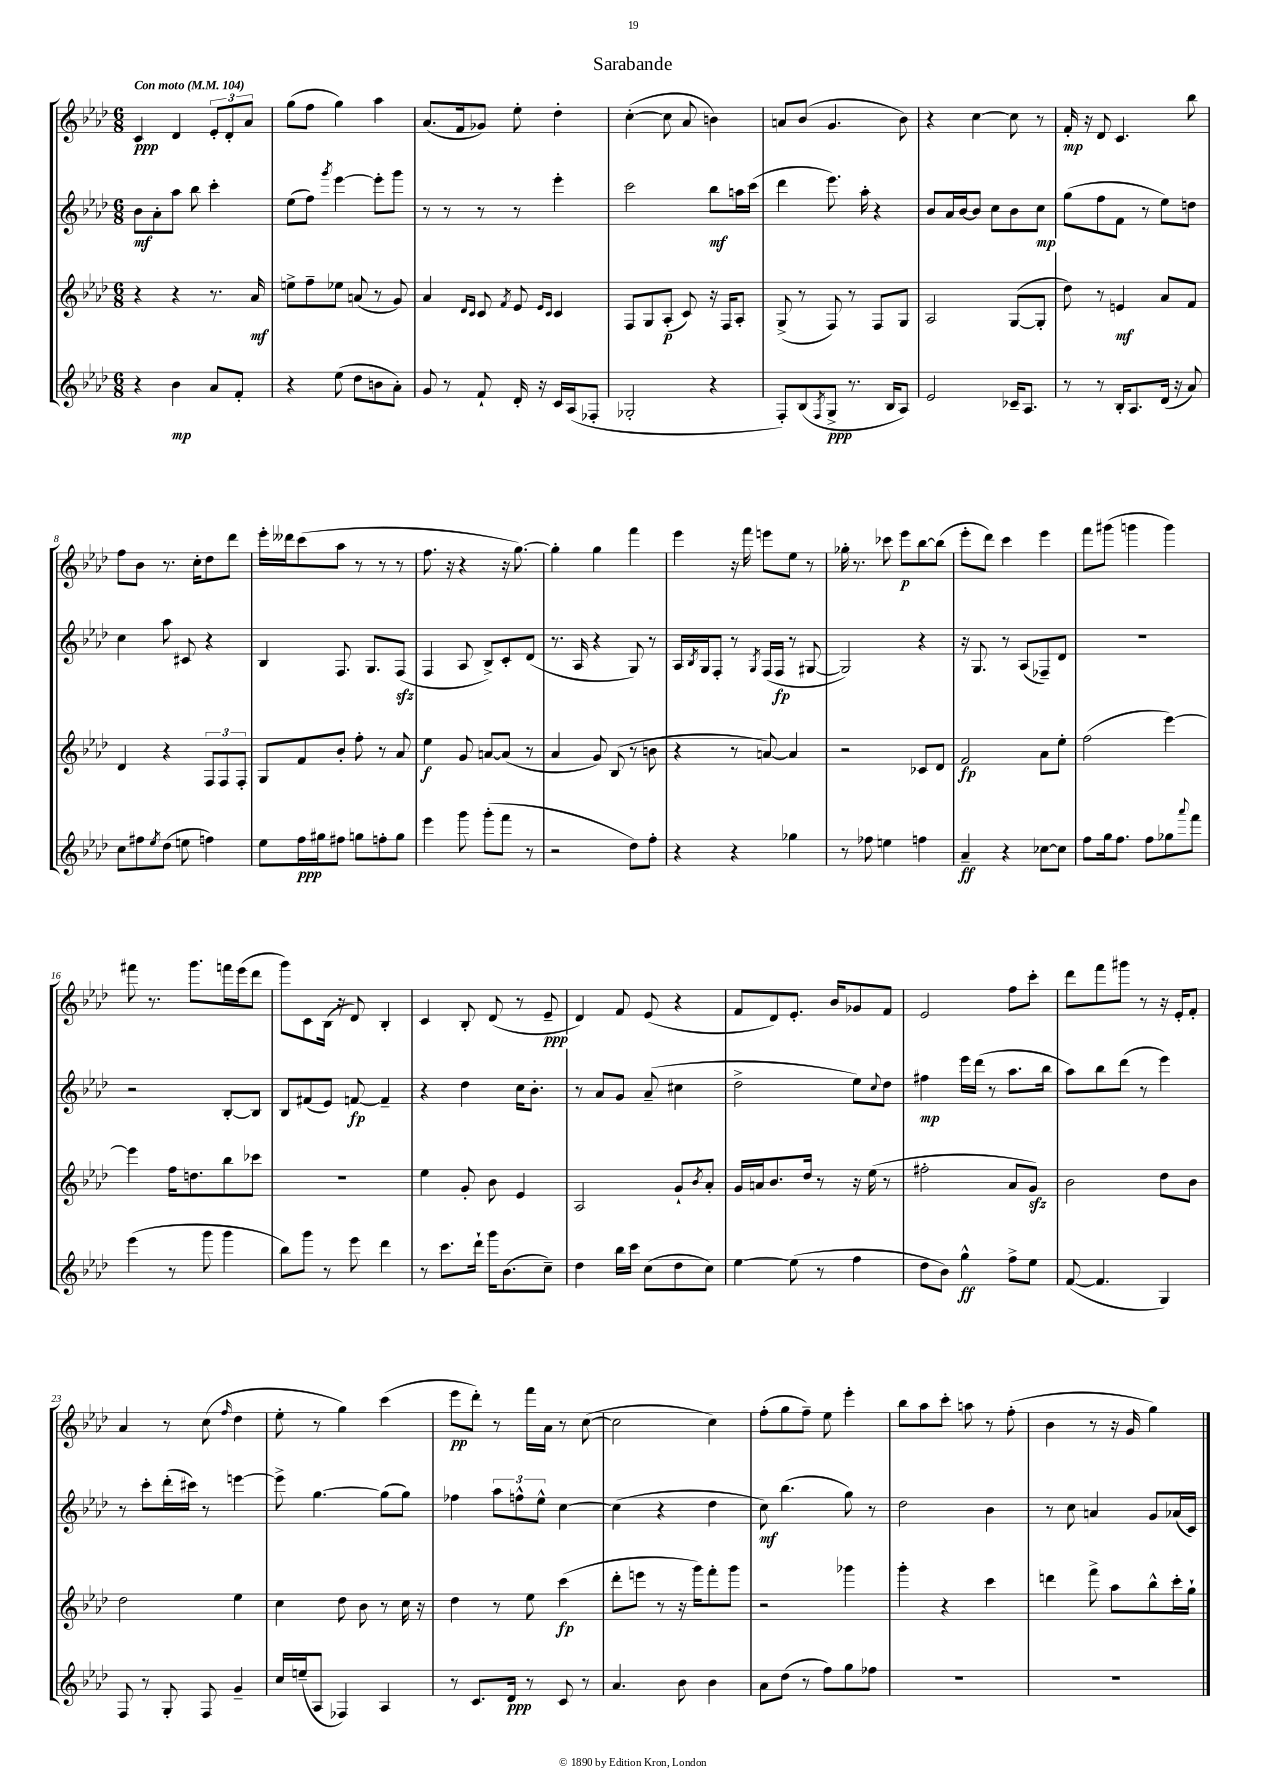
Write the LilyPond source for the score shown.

\header { title = "Sarabande" }
<<
\new StaffGroup <<
\new Staff = "s0" {
    \clef treble \key aes \major \numericTimeSignature \time 6/8 \tempo "Con moto" 4 = 104
    c'4\ppp des'4 \tuplet 3/2 { ees'8-. des'8-. aes'8 } |
    g''8( f''8 g''4) aes''4 |
    aes'8.( f'16 ges'8) ees''8-. des''4-. |
    c''4~-.( c''8 aes'8 b'4) |
    a'8 bes'8( g'4. bes'8) |
    r4 c''4~ c''8 r8 |
    f'16-.\mp r16 des'8 c'4. bes''8 |
    f''8 bes'8 r8. c''16-. des''8 des'''8 |
    ees'''16-. deses'''16 c'''8( aes''8 r8 r8 r8 |
    f''8. r16 r4 r16 g''8.~) |
    g''4-. g''4 f'''4 |
    ees'''4 r16 f'''16 e'''8 ees''8 r8 |
    ges''16-. r8. ces'''8 ees'''8\p bes''8~ bes''8( |
    ees'''8-. des'''8) c'''4 ees'''4 |
    f'''8 gis'''8( g'''4 g'''4) |
    fis'''8 r8. g'''8. f'''16 ees'''16( des'''8 |
    g'''8) c'8 bes16( r16 des'8) bes4-. |
    c'4 bes8-. des'8( r8 ees'8--\ppp |
    des'4) f'8 ees'8( r4 |
    f'8 des'8) ees'8.-. bes'16 ges'8 f'8 |
    ees'2 f''8 c'''8-. |
    des'''8 f'''8 gis'''8 r8 r16 ees'16-. f'8-. |
    aes'4 r8 c''8( \grace { f''16 } des''4 |
    ees''8-. r8 g''4) c'''4( |
    ees'''8\pp des'''8-.) r8 f'''16 aes'16 r8 c''8~( |
    c''2 c''4) |
    f''8-.( g''8 f''8--) ees''8 ees'''4-. |
    bes''8 aes''8 c'''8-. a''8 r8 f''8-.( |
    bes'4 r8 r16 g'16 g''4) \bar "|." |
}
\new Staff = "s1" {
    \clef treble \key aes \major \numericTimeSignature \time 6/8
    bes'8\mf aes'8-. aes''8 bes''8 c'''4-. |
    ees''8( f''8) \acciaccatura { g'''8 } ees'''4~ ees'''8-. g'''8 |
    r8 r8 r8 r8 ees'''4-. |
    c'''2 bes''8\mf a''16 c'''16( |
    des'''4 ees'''8.) aes''16-. r4 |
    bes'8 aes'16 bes'16~ bes'8 c''8 bes'8 c''8\mp |
    g''8( f''8 f'8 r8 ees''8) d''8 |
    c''4 aes''8 cis'8 r4 |
    bes4 f8. g8. f8\sfz( |
    f4 aes8 bes8->) c'8-. des'8( |
    r8. aes16 r4 g8) r8 |
    aes16 \acciaccatura { bes8 } g16 f8-. r8 \acciaccatura { g8 } f16( f16\fp r8 gis8~ |
    gis2) r4 |
    r16 g8. r8 aes8( fes8--) des'8 |
    R2. |
    r2 bes8~-. bes8 |
    bes8 fis'8( ees'8) f'8~\fp f'4-- |
    r4 des''4 c''16 bes'8.-. |
    r8 aes'8 g'8 aes'8--( cis''4 |
    des''2-> ees''8) \appoggiatura { c''8 } des''8 |
    fis''4\mp ees'''16 des'''16( r8 aes''8. bes''16 |
    aes''8) bes''8 des'''8( r8 ees'''4) |
    r8 c'''8-. des'''16-.( cis'''16) r8 e'''4~ |
    e'''8-> g''4.~ g''8( g''8) |
    fes''4 \tuplet 3/2 { aes''8 f''8-^ ees''8-^ } c''4~ |
    c''4( r4 des''4 |
    c''8\mf) bes''4.( g''8) r8 |
    des''2 bes'4 |
    r8 c''8 a'4 g'8 aes'16( c'16) \bar "|." |
}
\new Staff = "s2" {
    \clef treble \key aes \major \numericTimeSignature \time 6/8
    r4 r4 r8. aes'16\mf |
    e''8-> f''8-- ees''8 a'8( r8 g'8) |
    aes'4 \grace { des'16 c'16 } c'8 \acciaccatura { f'8 } ees'8 \grace { ees'16 c'16 } c'4 |
    f8 g8 aes8-.\p( c'8) r16 f16 aes8-. |
    g8->( r8 f8) r8 f8 g8 |
    aes2 g8~( g8-. |
    des''8) r8 e'4\mf aes'8 f'8 |
    des'4 r4 \tuplet 3/2 { f8 f8 f8-. } |
    g8 f'8 bes'8-. f''8-. r8 aes'8 |
    ees''4\f g'8 a'8~ a'8( r8 |
    aes'4 g'8) bes8( r8 b'8 |
    r4 r8 a'8~) a'4 |
    r2 ces'8 des'8 |
    f'2\fp aes'8 ees''8-. |
    f''2( ees'''4~) |
    ees'''4 f''16 d''8. bes''8 ces'''8 |
    R2. |
    ees''4 g'8-. bes'8 ees'4 |
    aes2 g'8-! \acciaccatura { bes'8 } aes'8-. |
    g'16 a'16 bes'8. des''16 r8 r16 ees''16( r8 |
    fis''2-. aes'8 g'8\sfz) |
    bes'2 des''8 bes'8 |
    des''2 ees''4 |
    c''4 des''8 bes'8 r8 c''16 r16 |
    des''4 r8 ees''8 c'''4\fp( |
    des'''8-. e'''8 r8 r16 g'''16) f'''8-. g'''8 |
    r2 ges'''4 |
    g'''4-. r4 c'''4 |
    d'''4 f'''8-> aes''8 bes''8-^ c'''16-. g''16-! \bar "|." |
}
\new Staff = "s3" {
    \clef treble \key aes \major \numericTimeSignature \time 6/8
    r4 bes'4\mp aes'8 f'8-. |
    r4 ees''8( des''8 b'8 aes'8-.) |
    g'8 r8 f'8-! des'16-. r16 c'16 aes16( fes8-. |
    ges2-. r4 |
    f8-.) bes8( \acciaccatura { f8 } g8->\ppp r8. bes16 aes8) |
    ees'2 ces'16-- aes8. |
    r8 r8 bes16-. aes8. des'16( r16 aes'8) |
    c''8 fis''8 \acciaccatura { ees''8 } des''8( e''8 f''4) |
    ees''8 f''16\ppp gis''16 fis''8 g''8 f''8-. g''8 |
    ees'''4 g'''8 g'''8-.( f'''8 r8 |
    r2 des''8) f''8-. |
    r4 r4 ges''4 |
    r8 fes''8 e''4 f''4 |
    aes'4--\ff r4 ces''8~ ces''8 |
    f''8 g''16 f''8. f''8 ges''8 \appoggiatura { aes'''8 } f'''8 |
    ees'''4( r8 g'''8 g'''4 |
    bes''8) g'''8 r8 ees'''8 des'''4 |
    r8 c'''8. des'''16-! g'''16 bes'8.( c''8--) |
    des''4 bes''16 c'''16 c''8( des''8 c''8) |
    ees''4~ ees''8( r8 f''4 |
    des''8 bes'8) g''4-^\ff f''8-> ees''8 |
    f'8~( f'4. g4) |
    f8 r8 g8-. f8 g'4-- |
    c''16 e''16--( aes8 fes4) aes4 |
    r8 c'8. des'16\ppp r8 c'8 r8 |
    aes'4. bes'8 bes'4 |
    aes'8 des''8( r8 f''8) g''8 fes''8 |
    R2. |
    R2. \bar "|." |
}
>>
>>
